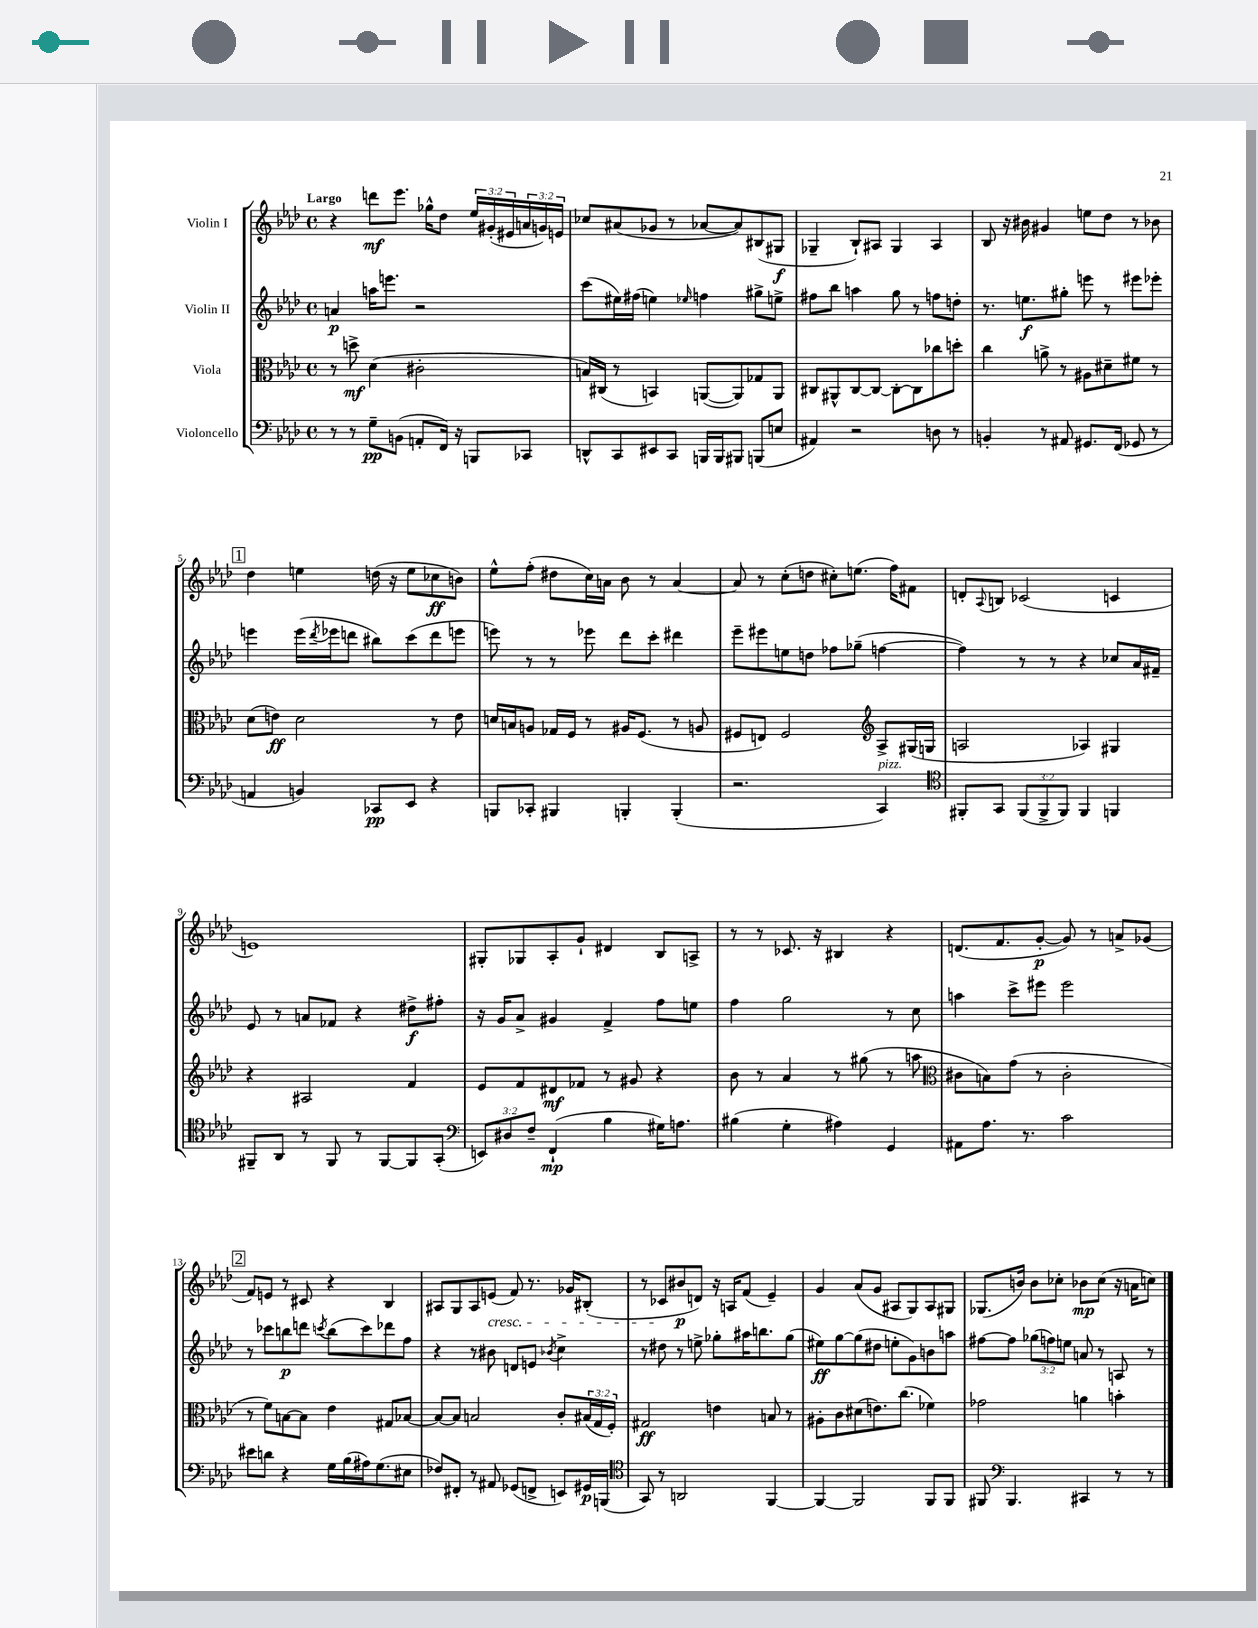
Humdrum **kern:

**kern	**dynam	**kern	**dynam	**kern	**dynam	**kern	**dynam
*part4	*part4	*part3	*part3	*part2	*part2	*part1	*part1
*staff4	*staff4	*staff3	*staff3	*staff2	*staff2	*staff1	*staff1
*I"Violoncello	*	*I"Viola	*	*I"Violin II	*	*I"Violin I	*
*clefF4	*	*clefC3	*	*clefG2	*	*clefG2	*
*k[b-e-a-d-]	*	*k[b-e-a-d-]	*	*k[b-e-a-d-]	*	*k[b-e-a-d-]	*
*M4/4	*	*M4/4	*	*M4/4	*	*M4/4	*
*met(c)	*	*met(c)	*	*met(c)	*	*met(c)	*
=1	=1	=1	=1	=1	=1	=1	=1
!	!	!	!	!	!	!LO:TX:a:B:t=Largo	!
8r	.	8r	.	4an/	p	4r	.
8r	.	8ddn^\	mf	.	.	.	.
8G~\L	pp	(4d-\	.	16aan\KL	.	8dddn\L	mf
.	.	.	.	8.eeen\J	.	.	.
(8BBn\J	.	.	.	.	.	8.eee-\J	.
8AAn'/L	.	2c#X'\	.	2r	.	.	.
.	.	.	.	.	.	16gg-X^^\KL	.
16FF/Jk)	.	.	.	.	.	8dd-\J	.
16r	.	.	.	.	.	.	.
8BBBn/L	.	.	.	.	.	24ee-/LL	.
.	.	.	.	.	.	(24g#X'/	.
.	.	.	.	.	.	24e#X/	.
8CC-X/J	.	.	.	.	.	24an/	.
.	.	.	.	.	.	24gn/)	.
.	.	.	.	.	.	24en/JJ	.
=2	=2	=2	=2	=2	=2	=2	=2
8DDn^^/L	.	16Bn/LL)	.	(8ccc\L	.	8cc-X/L	.
.	.	(16C#X/JJ	.	.	.	.	.
8CC/	.	8r	.	16ee#X\L)	.	(8a#X/	.
.	.	.	.	(16ff#X\JJ	.	.	.
8EE#X/	.	4BBn/)	.	4een\)	.	8g-X/J	.
8CC/J	.	.	.	.	.	8r	.
.	.	.	.	16qqee-X/	.	.	.
16BBBn/LL	.	([8AAn/L	.	4ffn\	.	[8a-X/L	.
16BBB/J	.	.	.	.	.	.	.
8BBB#X/J	.	8AA/])	.	.	.	8a-/])	.
(8BBBn/L	.	8G-X/	.	8gg#X^\L	.	(8B#X/	.
8En/J	.	8AA/J	.	8een^\J	.	8G#X/J	f
=3	=3	=3	=3	=3	=3	=3	=3
4AA#X/)	.	8C#X/L	.	8ff#X\L	.	4G-X~/	.
.	.	8AA#X^^/	.	8bb-\J	.	.	.
2r	.	[8C#/	.	4aan\	.	8B-`/L)	.
.	.	8C#/J_	.	.	.	8A#X/J	.
.	.	8C#'\L_	.	8gg\	.	4G-/	.
.	.	8C#\]	.	8r	.	.	.
8Dn\	.	8cc-X\	.	8ffn\L	.	4A#/	.
8r	.	8ddn'\J	.	8ddn'\J	.	.	.
=4	=4	=4	=4	=4	=4	=4	=4
4BBn'/	.	4cc\	.	8.r	.	8B-/	.
.	.	.	.	.	.	16r	.
.	.	.	.	8.een\L	f	16b#X\	.
8r	.	8an^\	.	.	.	4g#X/	.
8AA#X/	.	8r	.	8gg#X'\J	.	.	.
8.GG#X/L	.	8A#X\L	.	8eeen\	.	8een\L	.
.	.	8d#X~\	.	8r	.	8dd-\J	.
(16FF/Jk	.	.	.	.	.	.	.
8GG-X/	.	8f#X\J	.	8eee#X\L	.	8r	.
8r	.	8r	.	8eee-X'\J	.	8b-X\	.
!!LO:LB:g=z
!!LO:REH:place=s1:t=1
=5	=5	=5	=5	=5	=5	=5	=5
4AAn/	.	(8d-\L	.	4eeen\	.	4dd-\	.
.	.	8en\J)	ff	.	.	.	.
4BBn/)	.	2d-\	.	(16eee\LL	.	4een\	.
.	.	.	.	8qddd-/	.	.	.
.	.	.	.	16eee-X\J	.	.	.
.	.	.	.	8dddn\J	.	.	.
8CC-X/L	pp	.	.	8bb#X\L)	.	(16ddn\	.
.	.	.	.	.	.	16r	.
8EE-/J	.	.	.	(8ccc\	.	8ee\L	.
4r	.	8r	.	8ddd\	.	8cc-X\	ff
.	.	8e\	.	8eeen\J	.	8bn\J)	.
=6	=6	=6	=6	=6	=6	=6	=6
8BBBn/L	.	16dn/LL	.	8eeen\)	.	8ee-^^\L	.
.	.	16Bn/J	.	.	.	.	.
8CC-X'/J	.	8An/J	.	8r	.	(8ff'\J	.
4BBB#X/	.	16G-X/LL	.	8r	.	8dd#X\L	.
.	.	16F/JJ	.	.	.	.	.
.	.	8r	.	8eee-X\	.	16cc\L)	.
.	.	.	.	.	.	16an\JJ	.
4BBBn'/	.	16A#X/KL	.	8ddd-\L	.	8b-\	.
.	.	(8.F/J	.	.	.	.	.
.	.	.	.	8ccc'\J	.	8r	.
(4BBB'/	.	8r	.	4ddd#X\	.	[4a/	.
.	.	8An/	.	.	.	.	.
=7	=7	=7	=7	=7	=7	=7	=7
2.r	.	8F#X/L	.	8eee-~\L	.	8a/]	.
.	.	8En/J)	.	8eee#X\	.	8r	.
.	.	2F#/	.	8een\	.	(8cc'\L	.
.	.	.	.	8ddn\J	.	8ddn\J	.
.	.	.	.	8ff-X\L	.	8cc#X'\L)	.
.	.	.	.	(8gg-X~\J	.	(8.een\J	.
*	*	*clefG2	*	*	*	*	*
!LO:TX:a:i:t=pizz.	!	!	!	!	!	!	!
4CC/)	.	8A-^/L	.	[4ffn\	.	.	.
.	.	.	.	.	.	16ff\KL)	.
.	.	(16G#X/L	.	.	.	8f#X\J	.
.	.	16Gn/JJ	.	.	.	.	.
=8	=8	=8	=8	=8	=8	=8	=8
*clefC4	*	*	*	*	*	*	*
8FF#X'/L	.	2An/	.	4ff\])	.	8dn'/L	.
.	.	.	.	.	.	8qqA-/	.
8GG/J	.	.	.	.	.	8Bn/J	.
(12FF#/L	.	.	.	8r	.	(2c-X/	.
12FF#^/	.	.	.	.	.	.	.
.	.	.	.	8r	.	.	.
12FF#/J)	.	.	.	.	.	.	.
4FF#/	.	4A-X/)	.	4r	.	.	.
4FFn/	.	4G#X/	.	8cc-X/L	.	4cn/	.
.	.	.	.	16a-/L	.	.	.
.	.	.	.	16f#X~/JJ	.	.	.
!!LO:LB:g=z
=9	=9	=9	=9	=9	=9	=9	=9
8FF#X~/L	.	4r	.	8e-/	.	1en)	.
8AA-/J	.	.	.	8r	.	.	.
8r	.	2A#X/	.	8an/L	.	.	.
8FF#/	.	.	.	8f-X/J	.	.	.
8r	.	.	.	4r	.	.	.
[8FF#/L	.	.	.	.	.	.	.
8FF#/]	.	4f/	.	8dd#X^\L	f	.	.
(8GG'/J	.	.	.	8ff#X'\J	.	.	.
=10	=10	=10	=10	=10	=10	=10	=10
*clefF4	*	*	*	*	*	*	*
12EEn/L)	.	8e-/L	.	16r	.	8G#X'/L	.
.	.	.	.	16g/KL	.	.	.
12D#X/	.	.	.	.	.	.	.
.	.	8f/	.	8a-^/J	.	8G-X/	.
12F~/J	.	.	.	.	.	.	.
(4FF`/	mp	8d#X/	mf	4g#X/	.	8A-'/	.
.	.	8f-X/J	.	.	.	8g`/J	.
4B-\	.	8r	.	4f^/	.	4d#X/	.
.	.	8g#X/	.	.	.	.	.
16G#X\KL)	.	4r	.	8ff\L	.	8B-/L	.
8.An\J	.	.	.	.	.	.	.
.	.	.	.	8een\J	.	8An^/J	.
=11	=11	=11	=11	=11	=11	=11	=11
(4B#X\	.	8b-\	.	4ff\	.	8r	.
.	.	8r	.	.	.	8r	.
4G'\	.	4a-/	.	2gg\	.	8.c-X/	.
.	.	.	.	.	.	16r	.
4A#X\)	.	8r	.	.	.	4B#X/	.
.	.	(8gg#X\	.	.	.	.	.
4GG/	.	8r	.	8r	.	4r	.
.	.	8aan\	.	8cc\	.	.	.
=12	=12	=12	=12	=12	=12	=12	=12
*	*	*clefC3	*	*	*	*	*
8AA#X\L	.	8c#X\L	.	4aan\	.	(8.dn/L	.
8.A-\J	.	8Bn\)	.	.	.	.	.
.	.	.	.	.	.	8.f/	.
.	.	(8g\J	.	8ccc^\L	.	.	.
8.r	.	.	.	.	.	.	.
.	.	8r	.	8eee#X\J	.	[8g'/J	p
2c\	.	2c#'\	.	2eee#\	.	8g/])	.
.	.	.	.	.	.	8r	.
.	.	.	.	.	.	8an^/L	.
.	.	.	.	.	.	(8g-X/J	.
!!LO:LB:g=z
!!LO:REH:place=s1:t=2
=13	=13	=13	=13	=13	=13	=13	=13
8e#X\L	.	8r	.	8r	.	8f/L)	.
8dn\J	.	8f\L)	.	8ccc-X\L	.	8en/J	.
4r	.	[8Bn\	.	8bbn\	p	8r	.
.	.	8B\J]	.	8dddn\J	.	8c#X/	.
.	.	.	.	8qcccn/	.	.	.
16G\LL	.	4e-\	.	(8bb\L	.	4r	.
(16B-\	.	.	.	.	.	.	.
16A#X\J)	.	.	.	8ccc\)	.	.	.
(8.G\	.	.	.	.	.	.	.
.	.	8G#X/L	.	8ddd-X\	.	4B-/	.
8E#X\J	.	[8B-X/J	.	8ff\J	.	.	.
=14	=14	=14	=14	=14	=14	=14	=14
8F-X/L)	.	8B-/L_	.	4r	.	8A#X/L	.
8FF#X'/J	.	8B-/J]	.	.	.	8G/	.
8r	.	2Bn/	.	8r	.	8A#/	.
!	!	!	!	!	!	!LO:TX:b:i:t=cresc.	!
8AA#X/	.	.	.	8b#X\	.	(8en/J	.
(8GG-X/L	.	.	.	8dn/L	.	8f/)	.
8FFn^/J	.	.	.	8en/J	.	8.r	.
.	.	.	.	8qb-X/	.	.	.
8EEn/L)	.	8c'/L	.	4cc^\	.	.	.
.	.	.	.	.	.	16g-X/KL	.
16GG#X/L	p	(24B#X/L	.	.	.	(8B#X'/J	.
.	.	24G/	.	.	.	.	.
(16BBBn/JJ	.	.	.	.	.	.	.
.	.	24F'/JJ)	.	.	.	.	.
=15	=15	=15	=15	=15	=15	=15	=15
*clefC4	*	*	*	*	*	*	*
8GG/)	.	2G#X/	ff	8r	.	8r	.
8r	.	.	.	8dd#X\	.	8c-X/L	.
2AAn/	.	.	.	8r	.	8b#X/	p
.	.	.	.	8een^\	.	8dn/J)	.
.	.	4en\	.	8gg-X'\L	.	16r	.
.	.	.	.	.	.	16An/KL	.
.	.	.	.	16aa#X\K	.	(8f/J	.
.	.	.	.	8.bbn\	.	.	.
[4FF/	.	8Bn/	.	.	.	4e-~/)	.
.	.	8r	.	(8gg-\J	.	.	.
=16	=16	=16	=16	=16	=16	=16	=16
4FF/_	.	8A#X'\L	.	8ee#X\L)	ff	4g/	.
.	.	8c\	.	[8gg\	.	.	.
2FF/]	.	(8d#X\	.	(8gg\]	.	(8a-/L	.
.	.	8.en\)	.	8dd#X\J	.	8g/J	.
.	.	.	.	8een'\L	.	8A#X/L	.
.	.	(8.cc\J	.	.	.	.	.
.	.	.	.	8g\)	.	8G/)	.
8FF/L	.	4f-X\)	.	8bn\	.	8A#/	.
8FF/J	.	.	.	8aan\J	.	8G#X/J	.
=17	=17	=17	=17	=17	=17	=17	=17
8FF#X/	.	2g-X\	.	[8ff#X\L	.	(8.G-X/L	.
*clefF4	*	*	*	*	*	*	*
4.BBB-/	.	.	.	8ff#\J]	.	.	.
.	.	.	.	.	.	16bn/Jk)	.
.	.	.	.	(12gg-X\L	.	8b\L	.
.	.	.	.	12ffn\)	.	.	.
.	.	.	.	.	.	8cc-X'\J	.
.	.	.	.	12een\J	.	.	.
4CC#X/	.	4an\	.	8an/	.	8b-X\L	mp
.	.	.	.	8r	.	(8cc-\J	.
8r	.	4bn'\	.	8An/	.	16r	.
.	.	.	.	.	.	16an\KL	.
8r	.	.	.	8r	.	8ccn\J)	.
==	==	==	==	==	==	==	==
*-	*-	*-	*-	*-	*-	*-	*-
